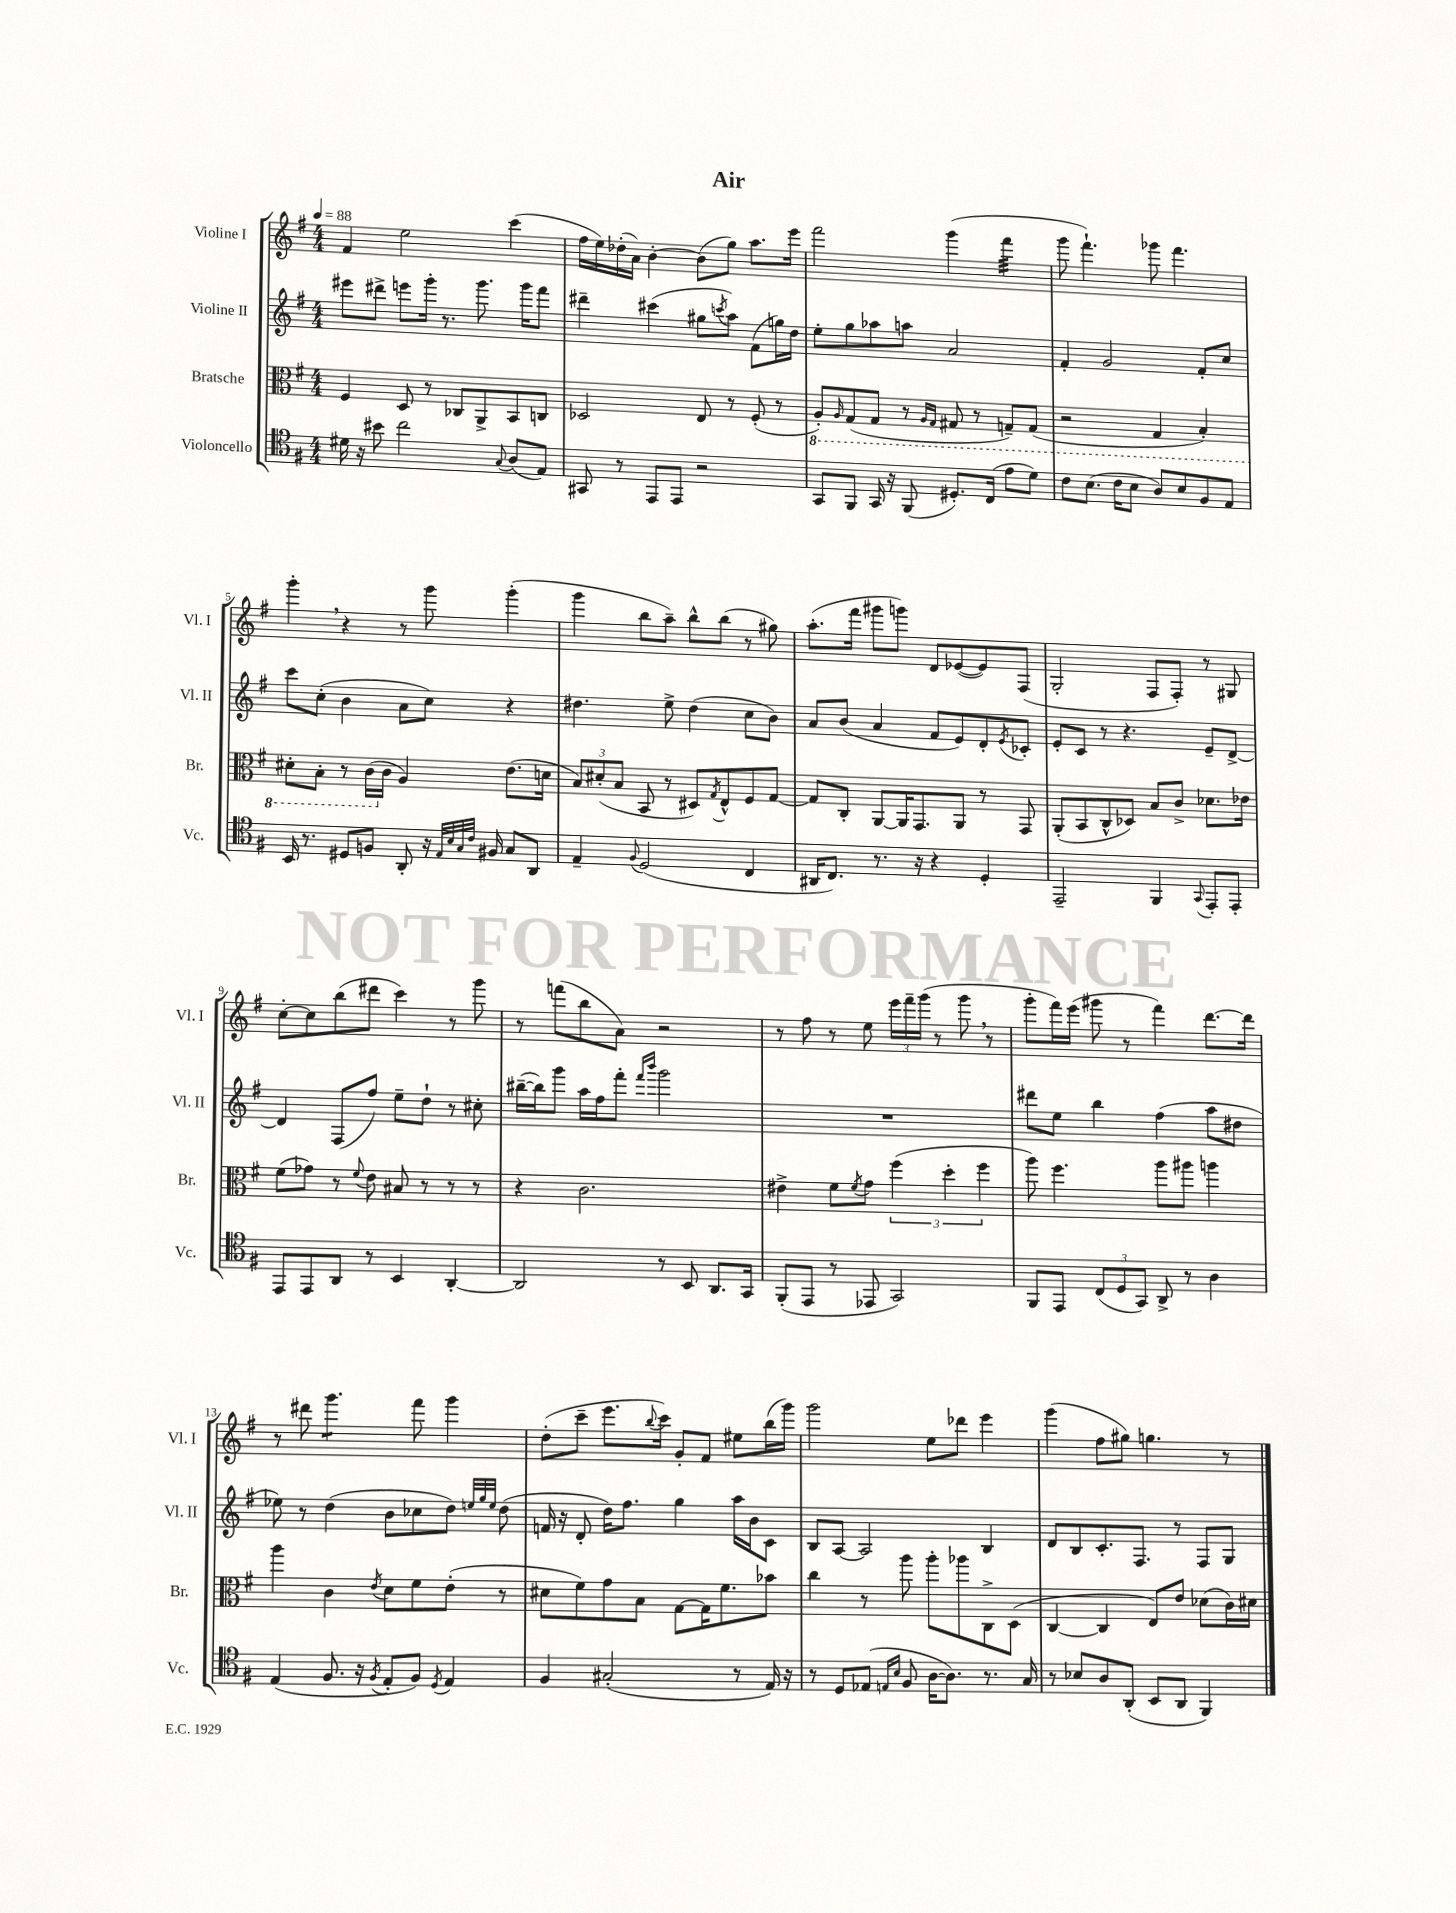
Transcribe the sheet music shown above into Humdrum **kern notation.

**kern	**kern	**kern	**kern
*staff4	*staff3	*staff2	*staff1
*clefC4	*clefC3	*clefG2	*clefG2
*k[f#]	*k[f#]	*k[f#]	*k[f#]
*M4/4	*M4/4	*M4/4	*M4/4
*MM88	*MM88	*MM88	*MM88
16d#\	4F#/	8eee#\L	4f#/
16r	.	.	.
8b#\	.	8ddd#^\J	.
2cc\	8D/	8eee\L	2ee\
.	8r	16ggg'\Jk	.
.	.	8.r	.
.	8C-/L	.	.
.	8AA^/	8.ggg\	.
8qqG/	.	.	.
(8A/L	8BB/	.	(4ccc\
.	.	16ggg\LK	.
8E/J)	8C/J	8fff#\J	.
=	=	=	=
8GG#/	2D-/	4ddd#~\	16ff#\LL
.	.	.	16ee\)
8r	.	.	(16dd-'\
.	.	.	16a\JJ)
8EE/L	.	(4ccc#\	[4b'\
8EE/J	.	.	.
2r	8E/	8gg#\L	(8b\]L
.	.	8qccc/	.
.	8r	8aa\J)	8gg\J)
.	(8F#'/	(8f#\L	8.aa\L
.	8r	16gg\L)	.
.	.	16dd\JJ	16eee\Jk
=	=	=	=
8GG/L	8AA'/L)	8ee'\L	2fff#\
.	16qqAA/	.	.
8FF#/J	(8GG/	8gg\	.
16GG/	8GG/J	8aa-\	.
16r	.	.	.
(8FF#/	8r	8aa\J	.
.	16qqAA/LL	.	.
.	16qqGG/JJ	.	.
8.D#'/L)	8GG#/	2a/	(4ggg\
.	8r	.	.
(16C/Jk	.	.	.
8e\L	8GG~/L)	.	4fff#\
8d\J)	(8GG/J	.	.
=	=	=	=
8c\L	2r	4f#'/	8ggg\
(8.B\J	.	.	4.fff#`\)
.	.	2g/	.
16c\LK	.	.	.
8B\J	.	.	.
8A/L)	4GG/	.	8ggg-\
8B/	.	.	4.fff#\
8F#/	4BB'/)	8f#'/L	.
8E/J	.	8cc/J	.
=	=	=	=
16BB/	8D#'\L	8ccc\L	4ggg'\
8.r	.	.	.
.	8BB'\J	(8cc'\J	.
8D#/L	8r	4b\	4r
8F/J	(16C\LL	.	.
.	16c\JJ	.	.
8AA'/	4A/)	8a\L	8r
16r	.	8cc\J)	8ggg\
32qqE/LLL	.	.	.
32qqB/	.	.	.
32qqG/	.	.	.
32qqc/JJJ	.	.	.
16F#/	.	.	.
8G/L	(8.e\L	4r	(4ggg'\
8AA/J	.	.	.
.	16d\Jk	.	.
=	=	=	=
4E~/	12B/L)	4.dd#\	4ggg\
.	(12d#'/	.	.
.	12B/J	.	.
8qqF#/	.	.	.
(2D/	8BB/	.	8bb\L
.	8r	8ee^\	8aa~\J)
.	8D#/L)	(4dd#\	8bb^^\L
.	8qG/	.	.
.	8E^^/	.	(8bb\J
4C/	8F#/	8cc\L	8r
.	[8G/J	8b\J)	8gg#\)
=	=	=	=
16AA#/LK	8G/]L	8a/L	(8.aa'\L
8.C/J)	.	.	.
.	8C'/J	(8b/J	.
.	.	.	16fff#\Jk
8.r	[8AA/L	4a/	8ggg#\L
.	16AA/]K	.	8ggg\J)
16r	8.GG/	.	.
4r	.	8f#/L	8d/L
.	8AA/J	8e/)	([8e-/
4D'/	8r	8d'/	8e-/])
.	.	8qe/	.
.	8GG/	8c-'/J	(8F#/J
=	=	=	=
2EE~/	(8AA'/L	8e'/L	2G'/
.	8BB/	8c/J	.
.	8C^^/	8r	.
.	8D-/J)	4.r	.
4FF#/	8B/L	.	8F#/L
.	8c^/J	.	8F#'/J)
8qqGG/	.	.	.
8EE'/L	8.d-\L	8e~/L	8r
8EE'/J	.	[8d^/J	8G#/
.	16e-\Jk	.	.
=	=	=	=
8EE/L	(8f#\L	4d/]	[8cc'\L
8EE/	8g-\J)	.	8cc\]
8AA/J	8r	(8F#/L	(8bb\
.	8qqf#/	.	.
8r	8e\	8ff#/J)	8ddd#\J
4BB/	8B#/	8ee~\L	4ccc\)
.	8r	8dd`\J	.
[4AA'/	8r	8r	8r
.	8r	8cc#'\	8ggg\
=	=	=	=
2AA/]	4r	([16bb#~\LL	8r
.	.	16bb#\]J)	.
.	.	8ggg\J	(8fff\L
.	2.c\	16aa\LL	8bb\
.	.	16ff#\J	.
.	.	8fff#'\J	8a\J)
.	.	16qqfff#/LL	.
.	.	16qqbbb/JJ	.
8r	.	2ggg\	2r
8BB/	.	.	.
8.AA/L	.	.	.
16GG/Jk	.	.	.
=	=	=	=
(8FF#'/L	4e#^\	1r	8r
8EE/J	.	.	8ff#\
8r	8f#\L	.	8r
.	8qf#/	.	.
8EE-/	8g\J	.	8ee\
2GG/)	(6ff#\	.	24eee\LL
.	.	.	24fff#~\
.	.	.	(24ggg\JJ
.	.	.	8r
.	6dd'\	.	.
.	.	.	8ggg\
.	6ff#\	.	.
.	.	.	8r
=	=	=	=
8FF#/L	8aa\)	8ddd#\L	8ggg'\L
8EE/J	4.ff#\	8ee\J	16fff#\L)
.	.	.	(16eee\JJ
(12C/L	.	4bb\	8ggg#\
12D/	.	.	.
.	.	.	8r
12GG/J)	.	.	.
8AA^/	8aa\L	(4ff#\	4fff#\)
8r	8aa#\J	.	.
4A\	4aa\	8aa\L	[8.ddd\L
.	.	8dd#\J	.
.	.	.	16ddd\]Jk
=	=	=	=
(4E/	4aa\	8ee-\)	8r
.	.	8r	8ddd#\
8.F#/	4c\	(4dd\	4.ggg\
16r	.	.	.
8qF#/	8qe/	.	.
8E'/L	8d\L	8b\L	.
8F#/J)	8f#\	8cc-\	8fff#\
8qD/	.	.	.
4E/	(8e'\J	8dd\J)	4ggg\
.	.	32qqee/LLL	.
.	.	32qqgg/	.
.	.	32qqee/JJJ	.
.	8r	(8dd\	.
=	=	=	=
4F#/	8d#\L	16f/	(8dd'\L
.	.	16r	.
.	8f#\)	8d'/	8ccc~\J
(2G#'/	8g\	16dd\LK)	8.eee\L
.	.	8.ff#\J	.
.	8B\J	.	.
.	.	.	8qqbb/
.	.	.	16ccc\Jk)
.	[8G\L	4gg\	8g'/L
.	16G\]K	.	8f#/J
.	8.f#\	.	.
8r	.	16aa\LL	8ee#\L
.	.	16b\J	.
16E/)	8b-\J	8c\J	(16bb\L
16r	.	.	16ggg\JJ)
=	=	=	=
8r	4cc\	8B/L	2ggg\
8D/L	.	[8A/J	.
(8E-/J	8r	2A/]	.
16qqE/LL	.	.	.
16qqB/JJ	.	.	.
8F#/	8aa\	.	.
[16A\LK	8aa'\L	.	8ee\L
8.A\]J)	.	.	.
.	8aa-\	.	8ddd-\J
8.r	8C^\	4B/	4eee\
.	(8D\J	.	.
16G/	.	.	.
=	=	=	=
8r	[4C/	8d/L	(4ggg\
8B-/L	.	8B/	.
8A/	4C/]	8.c'/	8ff#\L
(8AA'/J	.	.	8gg#\J)
.	.	8.F#/J	.
8BB/L	8E/L)	.	4.gg\
8AA/J	8e/J	8r	.
4FF#/)	(8d-\L	8F#/L	.
.	16c\L)	8G/J	8r
.	16d#\JJ	.	.
==	==	==	==
*-	*-	*-	*-
